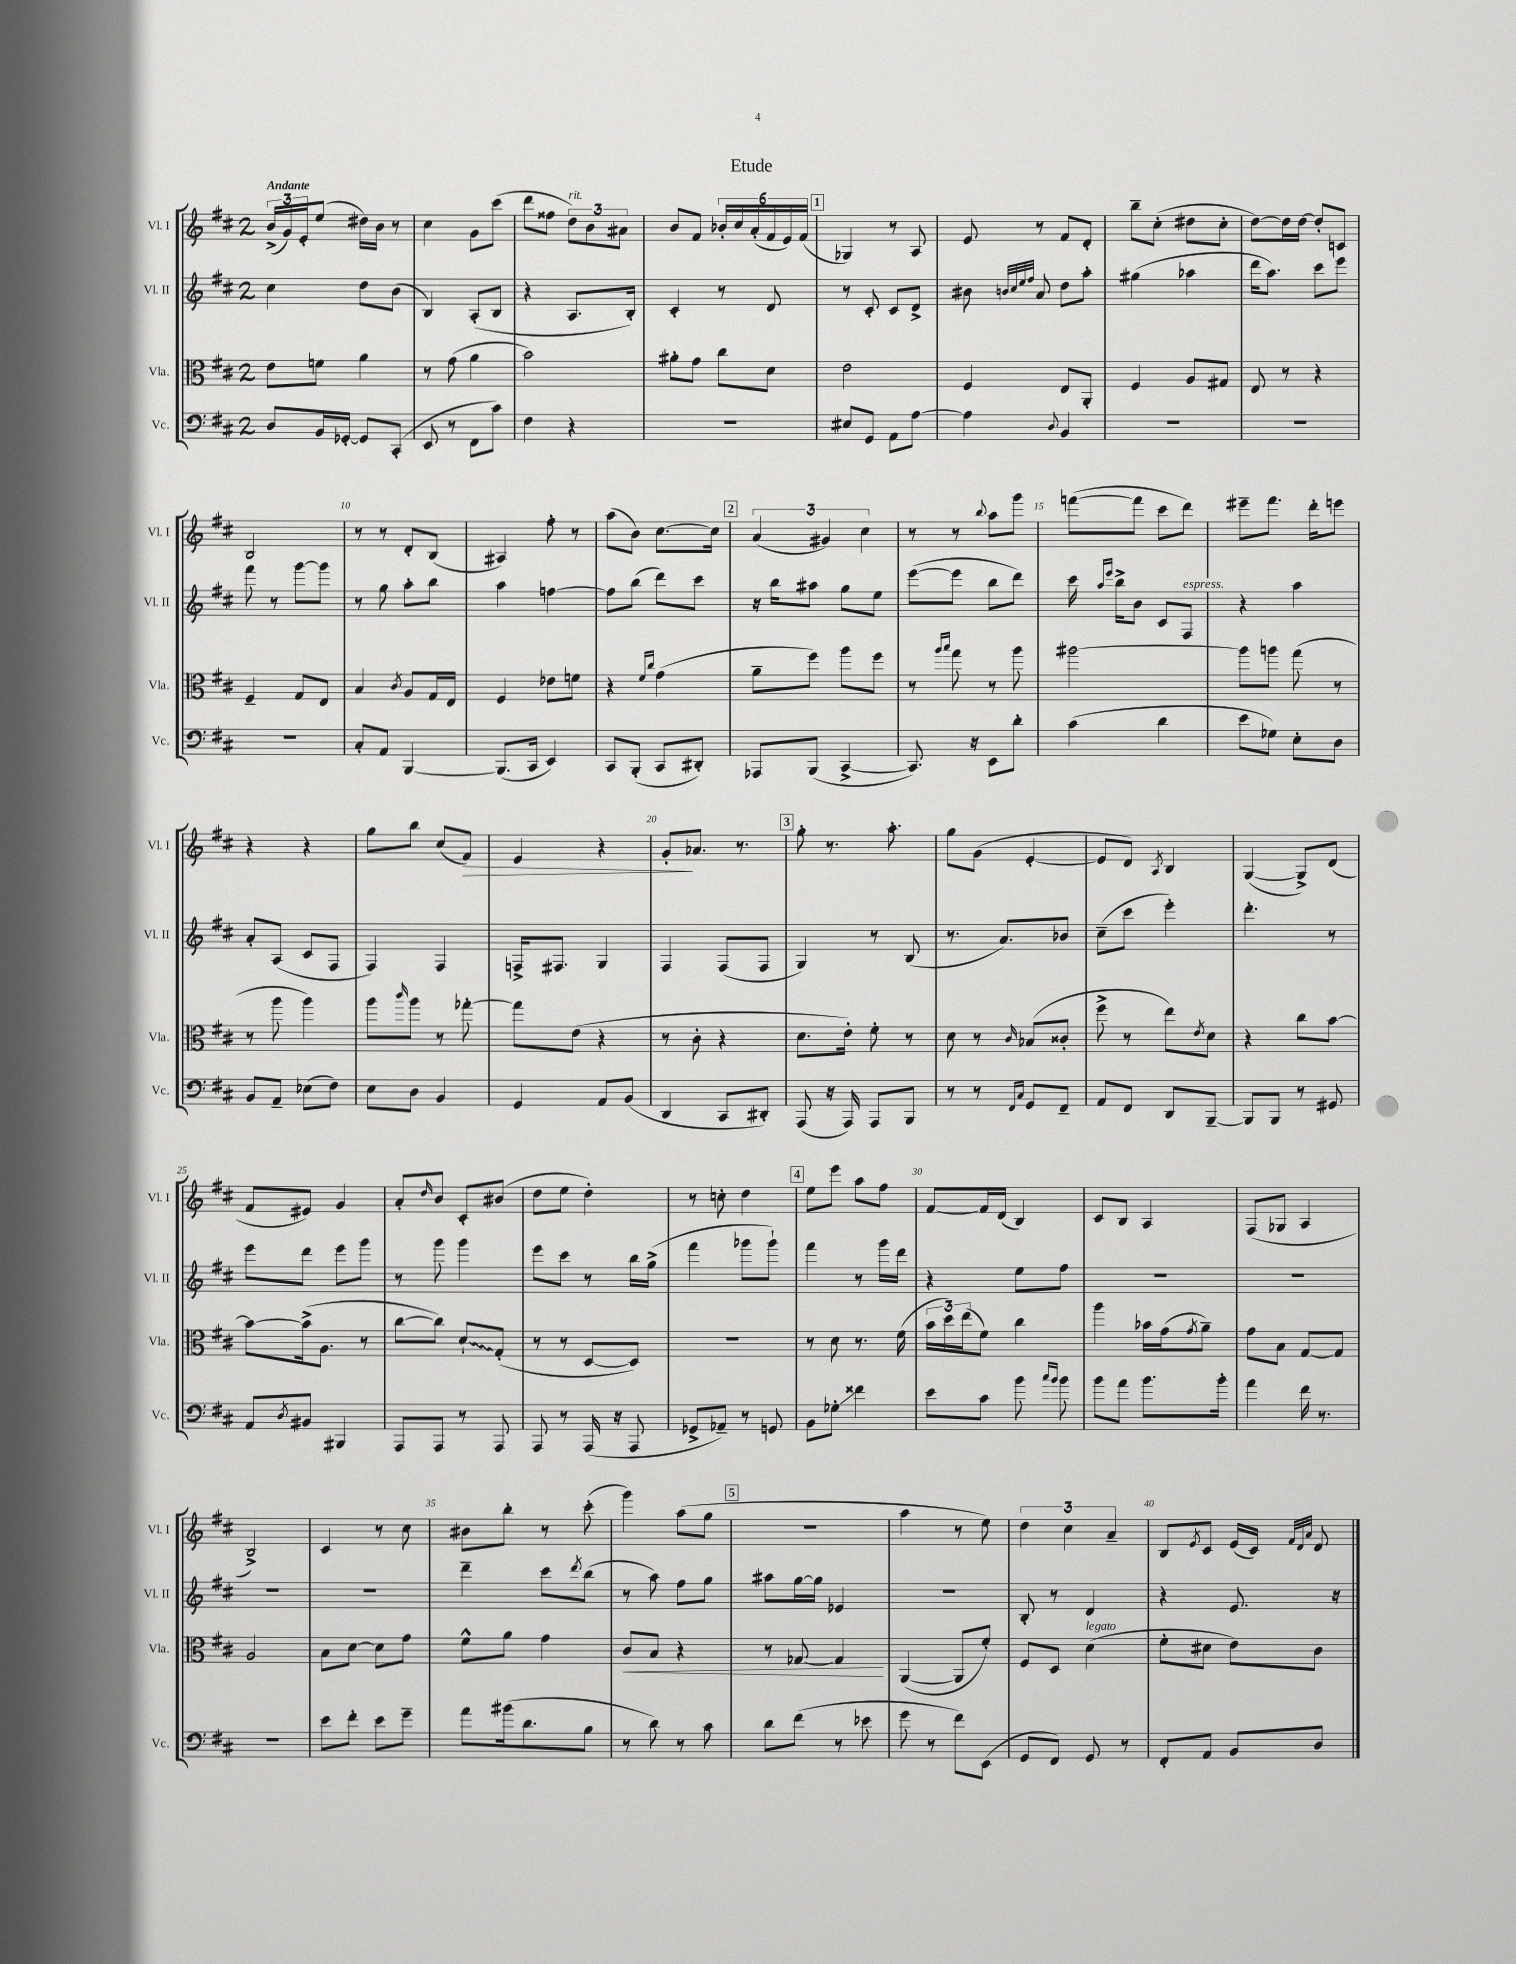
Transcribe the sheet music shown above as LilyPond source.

\header { title = "Etude" }
<<
\new StaffGroup <<
\new Staff = "s0" \with { instrumentName = "Vl. I" shortInstrumentName = "Vl. I" } {
    \clef treble \key d \major \once \override Staff.TimeSignature.style = #'single-digit \time 2/4 \tempo "Andante"
    \tuplet 3/2 { b'16->( g'16) e'16-. } e''8( dis''16) b'16 r8 |
    cis''4 g'8 cis'''8( |
    d'''8 fisis''8 \tuplet 3/2 { d''8^\markup { \italic "rit." }) b'8 ais'8 } |
    b'8 fis'8 \tuplet 6/4 { bes'16-. cis''16 a'16-.( fis'16 e'16) fis'16( } |
    \mark \markup { \box "1" } ges4) r8 a8 |
    e'8 r8 fis'8 d'8-. |
    b''8-- cis''8-.( dis''8 cis''8-. |
    d''8~) d''16 d''16~ d''8-. c'8 |
    b2 |
    r8 r8 d'8-. b8( |
    ais4) fis''8-. r8 |
    a''8( b'8) cis''8.~ cis''16 |
    \mark \markup { \box "2" } \tuplet 3/2 { a'4( gis'4) cis''4 } |
    r8 r8 \appoggiatura { b''8 } a''8 g'''8 |
    f'''8~( f'''8 cis'''8 d'''8) |
    eis'''8-- fis'''8. d'''16-. e'''8 |
    r4 r4 |
    g''8 b''8 cis''8( fis'8\>) |
    e'4 r4 |
    g'8-.\! aes'8. r8. |
    \mark \markup { \box "3" } g''8-. r8. a''8.-. |
    g''8 g'8( e'4~-. |
    e'8 d'8) \acciaccatura { a8 } b4 |
    g4~( g8->) d'8( |
    fis'8 eis'8) g'4 |
    a'8-. \grace { d''16 } b'8 cis'8-. bis'8( |
    d''8 e''8 d''4-.) |
    r8 c''8-. d''4 |
    \mark \markup { \box "4" } e''8 e'''8 a''8 fis''8 |
    fis'8~ fis'16 d'16( b4) |
    cis'8 b8 a4 |
    fis8( ges8 a4 |
    b2->) |
    cis'4 r8 cis''8 |
    bis'8 b''8-. r8 cis'''8-.( |
    g'''4) a''8( g''8 |
    \mark \markup { \box "5" } R2 |
    a''4 r8 e''8) |
    \tuplet 3/2 { d''4 cis''4 a'4-- } |
    b8 \acciaccatura { e'8 } cis'8 e'16( cis'16) \grace { fis'32 d'32 a'32 } d'8 \bar "|." |
}
\new Staff = "s1" \with { instrumentName = "Vl. II" shortInstrumentName = "Vl. II" } {
    \clef treble \key d \major \once \override Staff.TimeSignature.style = #'single-digit \time 2/4
    cis''4 d''8 b'8( |
    b4) a8-.( b8 |
    r4 a8. b16-.) |
    cis'4-. r8 d'8 |
    \mark \markup { \box "1" } r8 cis'8-. cis'8 d'8-> |
    bis'8 \grace { b'32 cis''32 e''32 fis''32 } a'8 d''8 a''8-. |
    gis''4( aes''4 |
    d'''16 a''8.) cis'''8 e'''8 |
    fis'''8 r8 g'''8~ g'''8 |
    r8 g''8 a''8-. b''8 |
    a''4 f''4~ |
    f''8 b''8( d'''8) cis'''8 |
    \mark \markup { \box "2" } r16 b''16 ais''8 g''8 e''8 |
    e'''8~( e'''8 b''8 d'''8) |
    cis'''16 \grace { a''16 e'''16 } b''16-> b'8 cis'8 fis8^\markup { \italic "espress." } |
    r4 a''4 |
    a'8-. a8( cis'8 fis8 |
    fis4) fis4 |
    f16-> fis8. g4 |
    fis4 fis8( fis8 |
    \mark \markup { \box "3" } g4) r8 b8( |
    r8. a'8.) bes'8 |
    cis''8--( cis'''8 e'''4-.) |
    d'''4.-. r8 |
    e'''8 d'''8 e'''8 g'''8 |
    r8 g'''8 g'''4 |
    e'''8 cis'''8 r8 b''16 g''16->( |
    fis'''4 ges'''8 ges'''8-!) |
    \mark \markup { \box "4" } fis'''4 r8 g'''16 d'''16 |
    r4 e''8 fis''8 |
    R2 |
    R2 |
    R2 |
    R2 |
    d'''4-- cis'''8 \acciaccatura { d'''8 } b''8( |
    r8 a''8) fis''8 g''8 |
    \mark \markup { \box "5" } ais''8 g''16~ g''16 ees'4 |
    r2 |
    b8-. r8 d'4 |
    r4 e'8. r16 \bar "|." |
}
\new Staff = "s2" \with { instrumentName = "Vla." shortInstrumentName = "Vla." } {
    \clef alto \key d \major \once \override Staff.TimeSignature.style = #'single-digit \time 2/4
    e'8 f'8 a'4 |
    r8 g'8( a'4 |
    b'2) |
    ais'8-. g'8 cis''8 d'8 |
    \mark \markup { \box "1" } e'2 |
    fis4 e8 a,8-. |
    fis4 a8 gis8 |
    e8 r8 r4 |
    fis4-- g8 e8 |
    b4 \acciaccatura { cis'8 } a8 g16 e16 |
    fis4 ees'8 f'8 |
    r4 \grace { fis'16 cis''16 } g'4( |
    \mark \markup { \box "2" } a'8-- fis''8) a''8 fis''8 |
    r8 \grace { a''16 b''16 } g''8 r8 a''8 |
    ais''2~ |
    ais''8 a''8 g''8( r8 |
    r8 a''8 a''4) |
    a''8 \grace { cis'''16 } a''8 r8 ges''8~-. |
    ges''8 e'8( r4 |
    r8 cis'8-. r4 |
    \mark \markup { \box "3" } d'8. e'16-.) fis'8-. r8 |
    d'8 r8 \grace { cis'16 } bes8( cisis'8-. |
    fis''8-> r8 e''8) \acciaccatura { e'8 } d'8 |
    r4 cis''8 b'8~ |
    b'8~ b'16->( a8. r8 |
    cis''8~ cis''8) \once \override Glissando.style = #'zigzag d'8-!\glissando g8-.( |
    r8 r8 d8~ d8) |
    R2 |
    \mark \markup { \box "4" } r8 d'8 r8. fis'16( |
    \tuplet 3/2 { b'16 d''16) e''16( } fis'8) cis''4 |
    a''4 bes'16 g'16( \acciaccatura { g'8 } a'8--) |
    g'8 b8 g8~ g8 |
    a2 |
    b8 d'8~ d'8 g'8 |
    fis'8-^ a'8 g'4 |
    cis'8\< b8 r4 |
    \mark \markup { \box "5" } r8 ges8~ ges4\! |
    a,4~( a,8 fis'8-.) |
    fis8 d8 d'4^\markup { \italic "legato" }( |
    fis'8-. dis'8 e'8) cis'8 \bar "|." |
}
\new Staff = "s3" \with { instrumentName = "Vc." shortInstrumentName = "Vc." } {
    \clef bass \key d \major \once \override Staff.TimeSignature.style = #'single-digit \time 2/4
    d8 b,16 ges,16~-. ges,8 cis,8-.( |
    e,8 r8 fis,8 cis'8) |
    fis4 r4 |
    R2 |
    \mark \markup { \box "1" } eis8 g,8 a,8 a8~ |
    a4 \appoggiatura { d8 } b,4 |
    R2 |
    R2 |
    R2 |
    cis8-. a,8 b,,4~ |
    b,,8.( cis,16 e,4) |
    cis,8 b,,8-.( cis,8 dis,8-.) |
    \mark \markup { \box "2" } aes,,8 b,,8( cis,4~-> |
    cis,8.) r16 e,8 d'8-. |
    cis'4( d'4 |
    e'8 ges8) e8-. d8 |
    b,8 a,8-- ees8( fis8) |
    e8 d8 b,4 |
    g,4 a,8 b,8( |
    d,4 cis,8 dis,8-.) |
    \mark \markup { \box "3" } a,,8( r16 a,,16) a,,8 b,,8 |
    r8 r8 \grace { fis,16 cis16 } g,8 fis,8-- |
    a,8 fis,8 d,8 b,,8~-- |
    b,,8 b,,8 r8 gis,8 |
    a,8 \acciaccatura { d8 } bis,8 bis,,4 |
    a,,8 a,,8 r8 a,,8 |
    a,,8 r8 a,,16( r16 a,,8 |
    ges,8-> aes,8--) r8 g,8 |
    \mark \markup { \box "4" } b,8 ges8-.\glissando fisis'4 |
    e'8 cis'8 b'8 \grace { cis''16 b'16 } b'8 |
    b'8 a'8 b'8. b'16-. |
    a'4 fis'16 r8. |
    r2 |
    e'8 fis'8-. e'8 g'8-- |
    a'8 bis'16( d'8. b8 |
    r8 d'8) r8 cis'8 |
    \mark \markup { \box "5" } d'8 fis'8( r8 ees'8 |
    g'8 r8 fis'8) e,8( |
    g,8 fis,8) g,8 r8 |
    fis,8-. a,8 b,8 d8 \bar "|." |
}
>>
>>
\layout { \context { \Score \override BarNumber.break-visibility = ##(#f #t #t) barNumberVisibility = #(every-nth-bar-number-visible 5) } }
